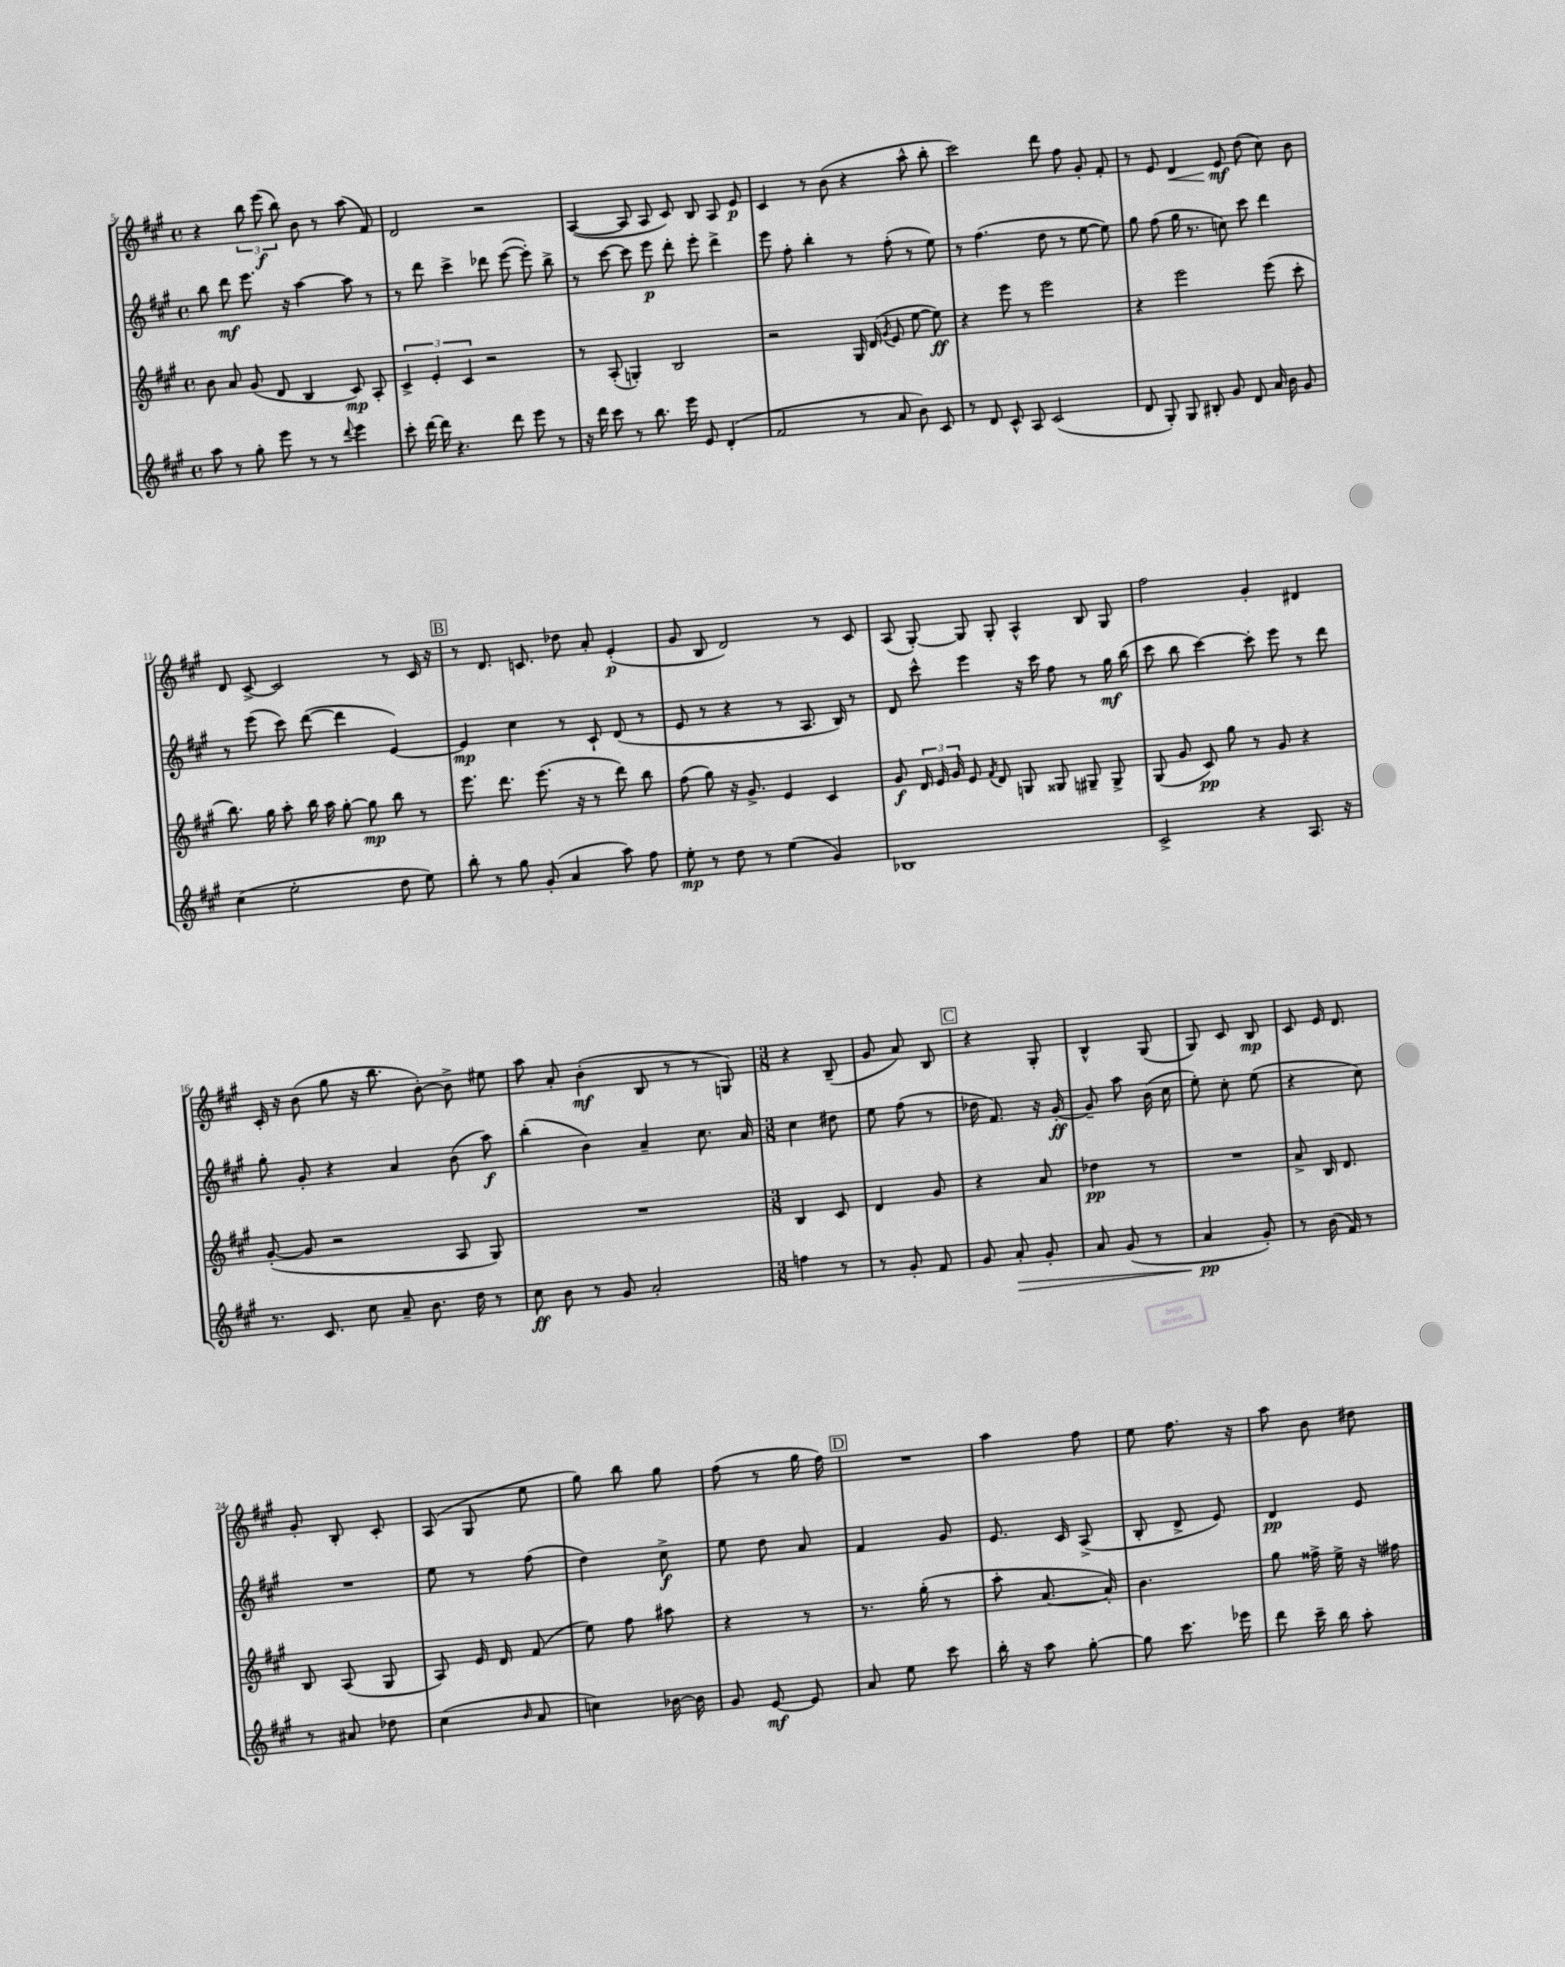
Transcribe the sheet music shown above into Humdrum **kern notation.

**kern	**dynam	**kern	**dynam	**kern	**dynam	**kern	**dynam
*part4	*part4	*part3	*part3	*part2	*part2	*part1	*part1
*staff4	*staff4	*staff3	*staff3	*staff2	*staff2	*staff1	*staff1
*clefG2	*	*clefG2	*	*clefG2	*	*clefG2	*
*k[f#c#g#]	*	*k[f#c#g#]	*	*k[f#c#g#]	*	*k[f#c#g#]	*
*M4/4	*	*M4/4	*	*M4/4	*	*M4/4	*
*met(c)	*	*met(c)	*	*met(c)	*	*met(c)	*
=5	=5	=5	=5	=5	=5	=5	=5
8aa\	.	8b\	.	8bb\	.	4r	.
8r	.	8a/	.	8ddd\	mf	.	.
8gg#'\	.	(8g#/	.	8.eee\	.	12bb\	.
.	.	.	.	.	.	(12eee\	f
8eee\	.	8d/	.	.	.	.	.
.	.	.	.	.	.	12bb\)	.
.	.	.	.	16r	.	.	.
8r	.	4B/	.	[4aa\	.	8b\	.
8r	.	.	.	.	.	8r	.
8qqddd/	.	.	.	.	.	.	.
4eee\	.	8c#/)	mp	8aa\]	.	(8aa\	.
.	.	8A'/	.	8r	.	8f#/)	.
=6	=6	=6	=6	=6	=6	=6	=6
8ccc#'\	.	6c#^/	.	8r	.	2d/	.
[16ddd\	.	.	.	8ddd\	.	.	.
.	.	6e'/	.	.	.	.	.
16ddd\]	.	.	.	.	.	.	.
4.r	.	.	.	4ccc#^\	.	.	.
.	.	6c#/	.	.	.	.	.
.	.	2r	.	8ddd-X\	.	2r	.
8ddd\	.	.	.	([8eee\	.	.	.
8eee\	.	.	.	8eee'\])	.	.	.
8r	.	.	.	8bb^\	.	.	.
=7	=7	=7	=7	=7	=7	=7	=7
16r	.	8r	.	8r	.	([4A/	.
16ddd\	.	.	.	.	.	.	.
8ccc#\	.	(8A'/	.	[8ccc#\	.	.	.
8r	.	4Gn'/)	.	8ccc#\]	.	8A/]	.
8.bb\	.	.	.	8eee\	p	8A/	.
.	.	2B/	.	8ddd'\	.	8c#/)	.
16eee\	.	.	.	.	.	.	.
8e/	.	.	.	8eee'\	.	8B/	.
(4d'/	.	.	.	4ddd^\	.	8A/	.
.	.	.	.	.	.	8e/	p
=8	=8	=8	=8	=8	=8	=8	=8
2f#/	.	2r	.	8eee\	.	4c#/	.
.	.	.	.	8ff#'\	.	.	.
.	.	.	.	4bb'\	.	8r	.
.	.	.	.	.	.	(8b\	.
8r	.	16G#/	.	8r	.	4r	.
.	.	(16d/	.	.	.	.	.
.	.	8qg#/	.	.	.	.	.
8a/	.	8e/	.	(8ff#'\	.	.	.
8b\)	.	[8ee\	.	8r	.	8aa^^\	.
8c#/	.	8ee\])	ff	8ee\)	.	8bb'\	.
=9	=9	=9	=9	=9	=9	=9	=9
8r	.	4r	.	8r	.	2ccc#\)	.
8d/	.	.	.	(4.ff#\	.	.	.
8c#^^/	.	8eee\	.	.	.	.	.
8A/	.	8r	.	.	.	.	.
(2c#/	.	2eee\	.	8dd\	.	8ddd\	.
.	.	.	.	8r	.	8ff#\	.
.	.	.	.	[8ee\	.	8g#'/	.
.	.	.	.	8ee\])	.	8f#'/	.
=10	=10	=10	=10	=10	=10	=10	=10
8d/	.	4r	.	8gg#\	.	8r	.
8G#'/)	.	.	.	(8ff#\	.	8e/	.
!	!	!	!	!	!	!	!LO:HP:b
8G#/	.	2eee\	.	16gg#\	.	4d/	<
.	.	.	.	8.r	.	.	.
8B#X'/	.	.	.	.	.	.	.
8g#/	.	.	.	8ccn\)	.	8e/	mf
8d/	.	.	.	8ccc#\	.	(8dd\	[
16a/	.	(8eee\	.	4ddd\	.	8cc#\)	.
16b\	.	.	.	.	.	.	.
8g#/	.	8ccc#'\	.	.	.	8b\	.
!!LO:LB:g=z
=11	=11	=11	=11	=11	=11	=11	=11
(4cc#\	.	8.bb\)	.	8r	.	8d/	.
.	.	.	.	(8eee\	.	[8c#^/	.
.	.	16gg#\	.	.	.	.	.
2ee'\	.	8aa'\	.	8ccc#\)	.	2c#/]	.
.	.	16bb\	.	([8ddd\	.	.	.
.	.	16aa\	.	.	.	.	.
.	.	[8gg#'\	.	4ddd\]	.	.	.
.	.	8gg#\]	mp	.	.	.	.
8dd\	.	8bb\	.	[4e/)	.	8r	.
8ee\)	.	8r	.	.	.	16c#/	.
.	.	.	.	.	.	16r	.
!!LO:REH:place=s1:t=B
=12	=12	=12	=12	=12	=12	=12	=12
8bb'\	.	8.eee\	.	4e/]	mp	8r	.
8r	.	.	.	.	.	8.d/	.
.	.	8.ddd\	.	.	.	.	.
8gg#\	.	.	.	4cc#\	.	.	.
.	.	.	.	.	.	8.cn/	.
(8g#'/	.	(8.eee\	.	.	.	.	.
4a/	.	.	.	8r	.	8dd-X\	.
.	.	16r	.	.	.	.	.
.	.	8r	.	8c#`/	.	8a'/	.
8aa\)	.	8ddd\)	.	(8d/	.	(4e'/	p
8ff#\	.	8bb\	.	8r	.	.	.
=13	=13	=13	=13	=13	=13	=13	=13
8ee'\	mp	(8ff#\	.	8e/	.	8g#/	.
8r	.	8gg#\)	.	8r	.	8B/	.
8dd\	.	16r	.	4r	.	2d/)	.
.	.	8.g#^/	.	.	.	.	.
8r	.	.	.	.	.	.	.
(4ee\	.	4e/	.	8r	.	.	.
.	.	.	.	8.A/	.	.	.
4g#/)	.	4c#/	.	.	.	8r	.
.	.	.	.	16B/)	.	.	.
.	.	.	.	8r	.	8c#/	.
=14	=14	=14	=14	=14	=14	=14	=14
1B-X	.	8g#/	f	8d/	.	(8A/	.
.	.	24d/	.	8ccc#^^\	.	[8G#'/)	.
.	.	24e/	.	.	.	.	.
.	.	24g#/	.	.	.	.	.
.	.	8e/	.	4eee\	.	8G#/]	.
.	.	8qf#/	.	.	.	.	.
.	.	8d/	.	.	.	8G#'/	.
.	.	8Gn/	.	16r	.	4A^^/	.
.	.	.	.	16ccc#\	.	.	.
.	.	8G##X/	.	8ff#\	.	.	.
.	.	8G#X~/	.	8r	.	8B/	.
.	.	8G#^/	.	16gg#\	mf	8G#/	.
.	.	.	.	(16bb\	.	.	.
=15	=15	=15	=15	=15	=15	=15	=15
2c#^/	.	(8G#/	.	8ccc#\	.	2ff#\	.
.	.	8g#/	.	8bb\	.	.	.
.	.	8c#/)	pp	[4ccc#\)	.	.	.
.	.	8gg#\	.	.	.	.	.
4r	.	8r	.	8ccc#'\]	.	4g#'/	.
.	.	8g#/	.	8eee\	.	.	.
8.A/	.	4r	.	8r	.	4d#X/	.
.	.	.	.	8ddd\	.	.	.
16r	.	.	.	.	.	.	.
!!LO:LB:g=z
=16	=16	=16	=16	=16	=16	=16	=16
8.r	.	([8g#'/	.	8gg#'\	.	16c#'/	.
.	.	.	.	.	.	16r	.
.	.	8g#/]	.	8g#'/	.	(8b\	.
8.c#/	.	.	.	.	.	.	.
.	.	2r	.	4r	.	8gg#\	.
8cc#\	.	.	.	.	.	16r	.
.	.	.	.	.	.	8.bb\	.
8a~/	.	.	.	4a/	.	.	.
8.b\	.	.	.	.	.	[8b'\)	.
.	.	8A/	.	(8b\	.	8b^\]	.
16dd\	.	.	.	.	.	.	.
8r	.	8G#/)	.	8aa\)	f	8ee#X\	.
=17	=17	=17	=17	=17	=17	=17	=17
8cc#\	ff	1r	.	(4bb'\	.	8aa\	.
8b\	.	.	.	.	.	8a'/	.
8r	.	.	.	4b\)	.	(4b'\	mf
8g#/	.	.	.	.	.	.	.
2a'/	.	.	.	4a~/	.	8B/	.
.	.	.	.	.	.	8r	.
.	.	.	.	8.cc#\	.	8r	.
.	.	.	.	.	.	8Gn/)	.
.	.	.	.	16a/	.	.	.
=18	=18	=18	=18	=18	=18	=18	=18
*M3/8	*	*M3/8	*	*M3/8	*	*M3/8	*
4ffn\	.	4B/	.	4cc#\	.	4r	.
8r	.	8c#/	.	8dd#X\	.	(8B~/	.
=19	=19	=19	=19	=19	=19	=19	=19
8r	.	4d/	.	8ee\	.	8g#/	.
8g#'/	.	.	.	(8ff#\	.	8a/)	.
8f#/	.	8g#/	.	8r	.	8B/	.
!!LO:REH:place=s1:t=C
=20	=20	=20	=20	=20	=20	=20	=20
8g#/	.	4r	.	16dd-X\	.	4r	.
.	.	.	.	8.f#/)	.	.	.
!	!LO:HP:b	!	!	!	!	!	!
8a'/	>	.	.	.	.	.	.
8g#'/	.	8a/	.	16r	.	8G#'/	.
.	.	.	.	[16g#'/	ff	.	.
=21	=21	=21	=21	=21	=21	=21	=21
8a/	.	4dd-X\	pp	8g#~/]	.	4B^^/	.
(8g#/	.	.	.	8aa\	.	.	.
8r	.	8r	.	(16b\	.	(8G#/	.
.	.	.	.	16cc#\	.	.	.
=22	=22	=22	=22	=22	=22	=22	=22
4a/	pp	4.r	.	8ee'\)	.	8G#/)	.
.	.	.	.	8cc#'\	.	8c#/	.
8g#'/)	]	.	.	(8ee\	.	8B/	mp
=23	=23	=23	=23	=23	=23	=23	=23
8r	.	8a^/	.	4r	.	8c#/	.
(16b\	.	16B/	.	.	.	16e/	.
16f#/)	.	8.d/	.	.	.	8.d/	.
8r	.	.	.	8cc#\)	.	.	.
!!LO:LB:g=z
=24	=24	=24	=24	=24	=24	=24	=24
8r	.	8B/	.	4.r	.	8g#'/	.
8a#X/	.	(8A/	.	.	.	8B'/	.
8dd-X\	.	8G#/	.	.	.	8c#'/	.
=25	=25	=25	=25	=25	=25	=25	=25
(4cc#\	.	8A/)	.	8ee\	.	(8A/	.
.	.	16e/	.	8r	.	8G#/	.
.	.	16d/	.	.	.	.	.
16qqb/	.	.	.	.	.	.	.
8a/	.	(8f#/	.	(8ff#\	.	8ee\	.
=26	=26	=26	=26	=26	=26	=26	=26
4ccn\)	.	8ee\)	.	4dd\)	.	8gg#\)	.
.	.	8ff#\	.	.	.	8bb\	.
[16b-X\	.	8aa#X\	.	8cc#^\	f	8gg#\	.
16b-\]	.	.	.	.	.	.	.
=27	=27	=27	=27	=27	=27	=27	=27
8g#/	.	4r	.	8ee\	.	(8ff#\	.
[8e/	mf	.	.	8dd\	.	8r	.
8e/]	.	8r	.	8a/	.	16gg#\	.
.	.	.	.	.	.	16ff#\)	.
!!LO:REH:place=s1:t=D
=28	=28	=28	=28	=28	=28	=28	=28
8a/	.	8.r	.	4f#/	.	4.r	.
8ee\	.	.	.	.	.	.	.
.	.	(16gg#'\	.	.	.	.	.
8ccc#\	.	8r	.	8g#/	.	.	.
=29	=29	=29	=29	=29	=29	=29	=29
16bb'\	.	8aa'\	.	8.e/	.	4aa\	.
16r	.	.	.	.	.	.	.
8aa\	.	[8.a/	.	.	.	.	.
.	.	.	.	16c#/	.	.	.
[8gg#'\	.	.	.	(8A^/	.	8ff#\	.
.	.	16a'/])	.	.	.	.	.
=30	=30	=30	=30	=30	=30	=30	=30
8gg#\]	.	4.b\	.	8B'/	.	8ee\	.
8.ccc#\	.	.	.	8d^/	.	8.ff#\	.
.	.	.	.	8e/)	.	.	.
16eee-X\	.	.	.	.	.	16r	.
=31	=31	=31	=31	=31	=31	=31	=31
8ddd\	.	8gg#\	.	4d/	pp	8aa\	.
16ccc#~\	.	16ff##X^\	.	.	.	8b\	.
16bb\	.	16ee^\	.	.	.	.	.
8aa'\	.	16r	.	8e/	.	8dd#X\	.
.	.	16ff#X\	.	.	.	.	.
==	==	==	==	==	==	==	==
*-	*-	*-	*-	*-	*-	*-	*-
